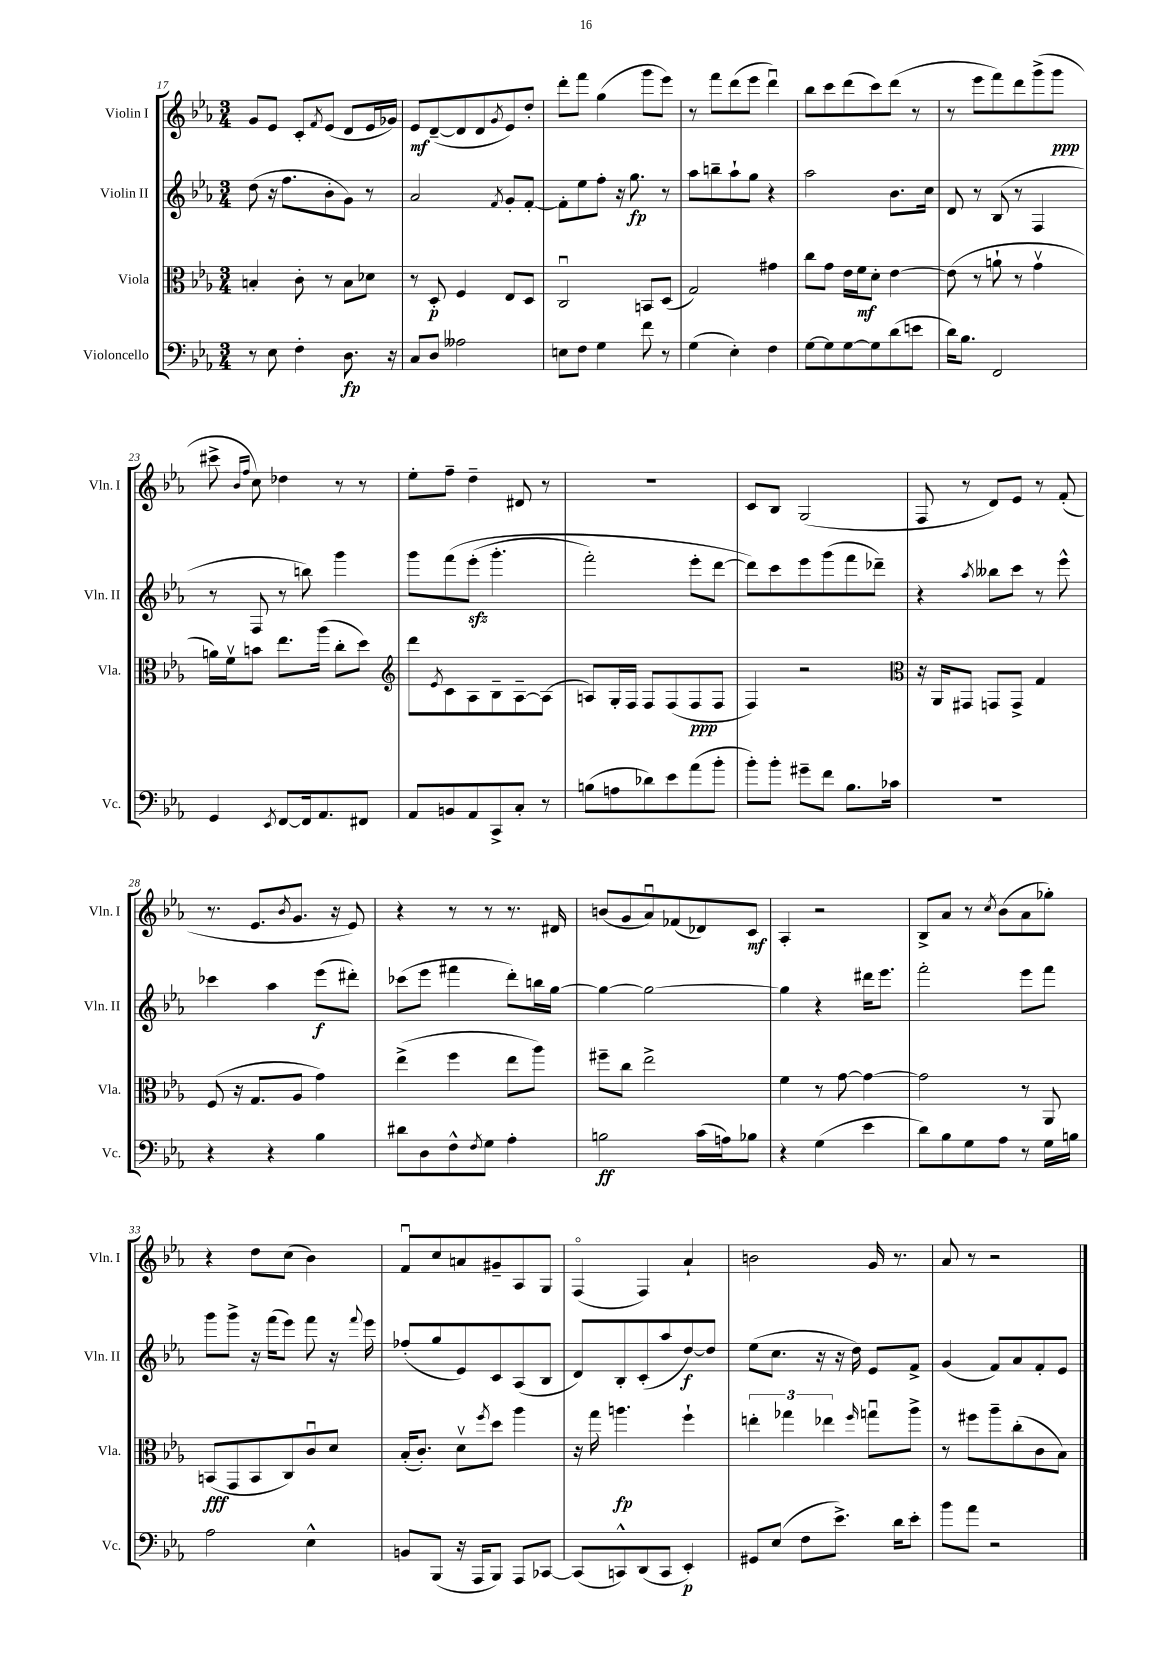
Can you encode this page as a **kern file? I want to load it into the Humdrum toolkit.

**kern	**dynam	**kern	**dynam	**kern	**dynam	**kern	**dynam
*part4	*part4	*part3	*part3	*part2	*part2	*part1	*part1
*staff4	*staff4	*staff3	*staff3	*staff2	*staff2	*staff1	*staff1
*I"Violoncello	*	*I"Viola	*	*I"Violin II	*	*I"Violin I	*
*I'Vc.	*	*I'Vla.	*	*I'Vln. II	*	*I'Vln. I	*
*clefF4	*	*clefC3	*	*clefG2	*	*clefG2	*
*k[b-e-a-]	*	*k[b-e-a-]	*	*k[b-e-a-]	*	*k[b-e-a-]	*
*M3/4	*	*M3/4	*	*M3/4	*	*M3/4	*
=17	=17	=17	=17	=17	=17	=17	=17
8r	.	4Bn'/	.	(8dd\	.	8g/L	.
8E-\	.	.	.	16r	.	8e-/J	.
.	.	.	.	8.ff\L	.	.	.
4F'\	.	8c'\	.	.	.	8c'/L	.
.	.	.	.	.	.	8qf/	.
.	.	8r	.	8b-'\	.	(8e-/J	.
8.D\	fp	8B\L	.	8g\J)	.	8d/L	.
.	.	8d-X\J	.	8r	.	16e-/L	.
16r	.	.	.	.	.	16g-X/JJ)	.
=18	=18	=18	=18	=18	=18	=18	=18
8C/L	.	8r	.	2a-/	.	8e-/L	mf
8D/J	.	8D'/	p	.	.	([8d~/	.
2A--X\	.	4F/	.	.	.	8d/]	.
.	.	.	.	.	.	8d/	.
.	.	.	.	8qf/	.	8qg/	.
.	.	8E-/L	.	8g'/L	.	8e-/)	.
.	.	8D/J	.	[8f'/J	.	8dd'/J	.
=19	=19	=19	=19	=19	=19	=19	=19
8En\L	.	2Cu/	.	8f'\L]	.	8ddd'\L	.
8F\J	.	.	.	8ee-\	.	8fff\J	.
4G\	.	.	.	8ff'\J	.	(4gg\	.
.	.	.	.	16r	.	.	.
.	.	.	.	8.gg\	fp	.	.
8f\	.	8BBn/L	.	.	.	8ggg\L	.
8r	.	(8D/J	.	8r	.	8eee-\J)	.
=20	=20	=20	=20	=20	=20	=20	=20
(4G\	.	2G/)	.	8aa-\L	.	8r	.
.	.	.	.	8bbn~\	.	8fff\L	.
4E-'\)	.	.	.	8aa-`\	.	(8ddd\	.
.	.	.	.	8gg\J	.	8eee-\J	.
4F\	.	4g#X\	.	4r	.	4dddu\)	.
=21	=21	=21	=21	=21	=21	=21	=21
[8G\L	.	8cc\L	.	2aa-\	.	8bb-\L	.
8G\]	.	8g\J	.	.	.	8ccc\	.
[8G\	.	16e-\LL	.	.	.	(8ddd\	.
.	.	16f\J	mf	.	.	.	.
8G\]	.	8d'\J	.	.	.	8ccc\)	.
(8d\	.	[4e-\	.	8.b-\L	.	(8ddd\J	.
8en\J	.	.	.	.	.	8r	.
.	.	.	.	16cc\Jk	.	.	.
=22	=22	=22	=22	=22	=22	=22	=22
16d\KL)	.	(8e-\]	.	8d/	.	8r	.
8.B-\J	.	.	.	.	.	.	.
.	.	8r	.	8r	.	8eee-\L	.
2FF/	.	8an`\	.	(8B-/	.	8fff\)	.
.	.	8r	.	8r	.	8ddd\	.
.	.	4gv\	.	4F/	.	(8ggg^\	.
.	.	.	.	.	.	8ggg\J	ppp
!!LO:LB:g=z
=23	=23	=23	=23	=23	=23	=23	=23
4GG/	.	16an\LL)	.	8r	.	8ccc#X^\	.
.	.	16fv\J	.	.	.	.	.
.	.	.	.	.	.	16qqb-/LL	.
.	.	.	.	.	.	16qqff/JJ	.
.	.	8bn\J	.	8F/	.	8cc\)	.
8qEE-/	.	.	.	.	.	.	.
[8FF/L	.	8.ee-\L	.	8r	.	4dd-X\	.
16FF/k]	.	.	.	8bbn\)	.	.	.
8.AA-/	.	(16aa-\Jk	.	.	.	.	.
.	.	8cc'\L	.	4ggg\	.	8r	.
8FF#X/J	.	8dd\J)	.	.	.	8r	.
=24	=24	=24	=24	=24	=24	=24	=24
*	*	*clefG2	*	*	*	*	*
8AA-/L	.	8ddd\L	.	8ggg\L	.	8ee-'\L	.
.	.	8qe-/	.	.	.	.	.
8BBn/	.	8c\	.	(8fff\	.	8ff~\J	.
8AA-/	.	8A-\	.	(8eee-zz'\J	.	4dd~\	.
8CC^/	.	8B-~\	.	4.ggg'\	.	.	.
8C'/J	.	[8A-~\	.	.	.	8d#X/	.
8r	.	(8A-\J]	.	.	.	8r	.
=25	=25	=25	=25	=25	=25	=25	=25
(8Bn\L	.	8An/L)	.	2fff'\)	.	2.r	.
8An\	.	16G'/L	.	.	.	.	.
.	.	16F/JJ	.	.	.	.	.
8d-X\)	.	8F/L	.	.	.	.	.
8e-\	.	(8F/	.	.	.	.	.
(8a-\	.	8F/	ppp	8eee-'\L	.	.	.
8b-'\J	.	8F/J	.	[8ddd\J	.	.	.
=26	=26	=26	=26	=26	=26	=26	=26
8b-'\L)	.	4F/)	.	8ddd\L])	.	8c/L	.
8b-'\J	.	.	.	8ccc\	.	8B-/J	.
8g#X~\L	.	2r	.	8eee-\	.	(2G/	.
8f\J	.	.	.	(8ggg\	.	.	.
8.B-\L	.	.	.	8fff\	.	.	.
.	.	.	.	8ddd-X~\J)	.	.	.
16c-X\Jk	.	.	.	.	.	.	.
=27	=27	=27	=27	=27	=27	=27	=27
*	*	*clefC3	*	*	*	*	*
2.r	.	16r	.	4r	.	8F/	.
.	.	16AA-/KL	.	.	.	.	.
.	.	8GG#X/J	.	.	.	8r	.
.	.	.	.	8qaa-/	.	.	.
.	.	8GGn/L	.	8bb--X\L	.	8d/L)	.
.	.	8GG^/J	.	8ccc\J	.	8e-/J	.
.	.	4G/	.	8r	.	8r	.
.	.	.	.	8eee-^^\	.	(8f'/	.
!!LO:LB:g=z
=28	=28	=28	=28	=28	=28	=28	=28
4r	.	(8F/	.	4ccc-X\	.	8.r	.
.	.	16r	.	.	.	.	.
.	.	8.G/L	.	.	.	8.e-/L	.
4r	.	.	.	4aa-\	.	.	.
.	.	.	.	.	.	8qb-/	.
.	.	8A-/J	.	.	.	8.g/J	.
4B-\	.	4g\)	.	(8eee-\L	f	.	.
.	.	.	.	.	.	16r	.
.	.	.	.	8ddd#X'\J)	.	8e-/)	.
=29	=29	=29	=29	=29	=29	=29	=29
8d#X\L	.	(4ee-^\	.	(8ccc-X\L	.	4r	.
8D\	.	.	.	8eee-\J	.	.	.
8F^^\	.	4ff\	.	4fff#X\	.	8r	.
8qF/	.	.	.	.	.	.	.
8G\J	.	.	.	.	.	8r	.
4A-'\	.	8ee-\L	.	8ddd'\L)	.	8.r	.
.	.	8aa-\J)	.	16bbn\L	.	.	.
.	.	.	.	[16gg\JJ	.	16d#X/	.
=30	=30	=30	=30	=30	=30	=30	=30
2Bn\	ff	8ff#X~\L	.	4gg\_	.	(8bn/L	.
.	.	8cc\J	.	.	.	8g/	.
.	.	2ee-^\	.	2gg\_	.	8a-u/)	.
.	.	.	.	.	.	(8f-X/	.
(16c\LL	.	.	.	.	.	8d-X/)	.
16An\J)	.	.	.	.	.	.	.
8B-X\J	.	.	.	.	.	8c/J	mf
=31	=31	=31	=31	=31	=31	=31	=31
4r	.	4f\	.	4gg\]	.	4A-'/	.
(4G\	.	8r	.	4r	.	2r	.
.	.	[8g\	.	.	.	.	.
4e-\	.	4g\_	.	16ddd#X\KL	.	.	.
.	.	.	.	8.eee-\J	.	.	.
=32	=32	=32	=32	=32	=32	=32	=32
8d\L)	.	2g\]	.	2fff'\	.	8B-^/L	.
8B-\	.	.	.	.	.	8a-/J	.
8G\	.	.	.	.	.	8r	.
.	.	.	.	.	.	8qcc/	.
8A-\J	.	.	.	.	.	(8b-\L	.
8r	.	8r	.	8eee-\L	.	8a-\	.
16G\LL	.	8AA-/	.	8fff\J	.	8gg-X'\J)	.
16Bn\JJ	.	.	.	.	.	.	.
!!LO:LB:g=z
=33	=33	=33	=33	=33	=33	=33	=33
2A-\	.	(8BBn/L	fff	8ggg\L	.	4r	.
.	.	8GG/	.	8ggg^\J	.	.	.
.	.	8BB/	.	16r	.	8dd\L	.
.	.	.	.	(16fff\KL	.	.	.
.	.	8C/)	.	8eee-\J)	.	(8cc\J	.
4E-^^\	.	8cu/	.	8fff\	.	4b-\)	.
.	.	8d/J	.	16r	.	.	.
.	.	.	.	8qqfff/	.	.	.
.	.	.	.	16eee-\	.	.	.
=34	=34	=34	=34	=34	=34	=34	=34
8BBn/L	.	(16B-'/KL	.	(8ff-X'/L	.	8fu/L	.
.	.	8.c'/J)	.	.	.	.	.
(8BBB-/J	.	.	.	8gg/	.	8cc/	.
16r	.	8dv\L	.	8e-/)	.	8an/	.
16AAA-/KL	.	.	.	.	.	.	.
.	.	8qff/	.	.	.	.	.
8BBB-/J)	.	8dd\J	.	8c/	.	8g#X~/	.
8AAA-/L	.	4aa-\	.	(8A-/	.	8A-/	.
[8CC-X/J	.	.	.	8B-/J	.	8G/J	.
=35	=35	=35	=35	=35	=35	=35	=35
(8CC-/L]	.	16r	.	8d/L)	.	(4F/	.
.	.	16gg\	.	.	.	.	.
8CCn^^/)	.	4.aan\	fp	8B-'/	.	.	.
(8DD/	.	.	.	(8c'/	.	4F/)	.
8CC/J	.	.	.	8aa-/	.	.	.
4EE-'/)	p	4ff`\	.	[8dd/)	f	4a-`/	.
.	.	.	.	8dd/J]	.	.	.
=36	=36	=36	=36	=36	=36	=36	=36
8GG#X/L	.	6een'\	.	(8ee-\L	.	2bn\	.
(8E-/J	.	.	.	8.cc\J	.	.	.
.	.	6gg-X\	.	.	.	.	.
8F\L	.	.	.	.	.	.	.
.	.	.	.	16r	.	.	.
.	.	6ee-X\	.	.	.	.	.
8.e-^\J)	.	.	.	16r	.	.	.
.	.	.	.	16dd\)	.	.	.
.	.	16qqff/	.	.	.	.	.
.	.	8ggnu\L	.	8e-/L	.	16g/	.
16d\KL	.	.	.	.	.	8.r	.
8e-'\J	.	8aa-^\J	.	8f^/J	.	.	.
=37	=37	=37	=37	=37	=37	=37	=37
8b-\L	.	8r	.	(4g/	.	8a-/	.
8a-\J	.	8ff#X\L	.	.	.	8r	.
2r	.	8aa-~\	.	8f/L)	.	2r	.
.	.	(8cc'\	.	8a-/	.	.	.
.	.	8c\	.	8f'/	.	.	.
.	.	8B-\J)	.	8e-/J	.	.	.
==	==	==	==	==	==	==	==
*-	*-	*-	*-	*-	*-	*-	*-
